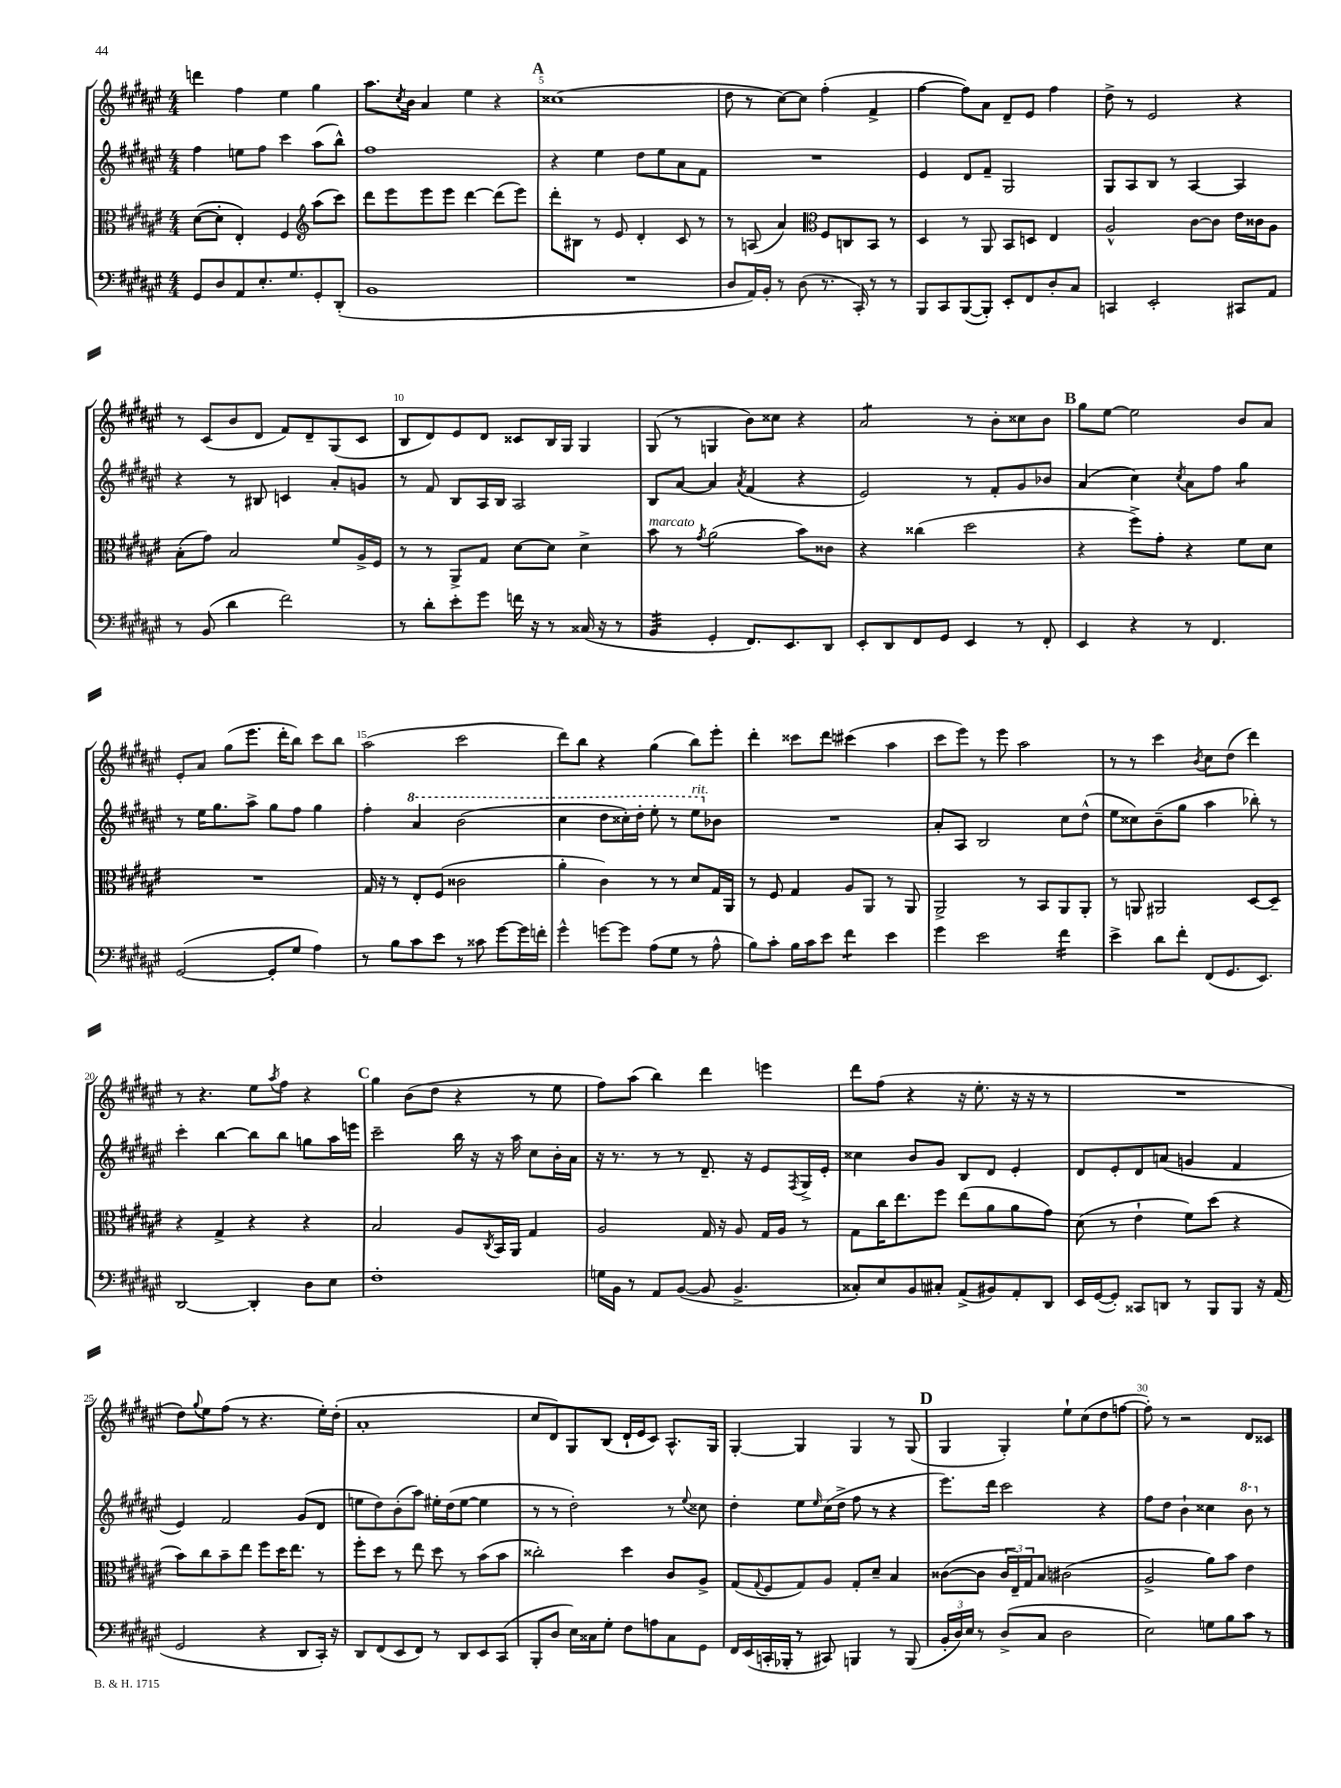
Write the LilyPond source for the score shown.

<<
\new StaffGroup <<
\new Staff = "s0" {
    \clef treble \key fis \major \numericTimeSignature \time 4/4
    d'''4 fis''4 eis''4 gis''4 |
    ais''8. \acciaccatura { cis''8 } b'16 ais'4 eis''4 r4 |
    \mark \markup { \bold "A" } cisis''1( |
    dis''8 r8 cis''8~) cis''8 fis''4-.( fis'4-> |
    fis''4~ fis''8) ais'8 dis'8-- eis'8 fis''4 |
    dis''8-> r8 eis'2 r4 |
    r8 cis'8( b'8 dis'8 fis'8) dis'8-- gis8( cis'8 |
    b8 dis'8) eis'8 dis'8 cisis'8 b16 gis16 gis4 |
    gis8( r8 g4 b'8) cisis''8 r4 |
    ais'2:8 r8 b'8-. cisis''8 b'8 |
    \mark \markup { \bold "B" } gis''8 eis''8~ eis''2 b'8 ais'8 |
    eis'8-. ais'8 gis''8( eis'''8. dis'''16-. b''8) cis'''8 b''8 |
    ais''2( cis'''2 |
    dis'''8) b''8 r4 gis''4( b''8) eis'''8-. |
    dis'''4-. cisis'''8 dis'''8 cis'''4( ais''4 |
    cis'''8 eis'''8) r8 eis'''8 ais''2 |
    r8 r8 cis'''4 \acciaccatura { b'8 } cis''8 dis''8( dis'''4) |
    r8 r4. eis''8 \acciaccatura { ais''8 } fis''8 r4 |
    \mark \markup { \bold "C" } gis''4 b'8( dis''8 r4 r8 eis''8 |
    fis''8) ais''8( b''4) dis'''4 e'''4 |
    dis'''8 fis''8( r4 r16 eis''8.-. r16 r16 r8 |
    R1 |
    dis''8) \appoggiatura { gis''8 } eis''8 fis''8( r8 r4. eis''16-.) dis''16-.( |
    ais'1-. |
    cis''8 dis'8) gis8 b8( dis'16-! eis'16 cis'8) ais8.-^ gis16 |
    gis4~-. gis4 gis4 r8 gis8( |
    \mark \markup { \bold "D" } gis4 gis4-.) eis''8-! cis''8( dis''8 f''8~ |
    f''8-.) r8 r2 dis'8 cisis'8 \bar "|." |
}
\new Staff = "s1" {
    \clef treble \key fis \major \numericTimeSignature \time 4/4
    fis''4 e''8 fis''8 cis'''4 ais''8( b''8-^) |
    fis''1 |
    \mark \markup { \bold "A" } r4 eis''4 dis''8 eis''8 ais'8 fis'8 |
    R1 |
    eis'4 dis'8 fis'8-- gis2 |
    gis8 ais8 b8 r8 ais4~ ais4 |
    r4 r8 bis8 c'4 ais'8-. g'8 |
    r8 fis'8 b8 ais16 b16 ais2 |
    b8 ais'8~ ais'4 \acciaccatura { ais'8 } fis'4( r4 |
    eis'2) r8 fis'8-. gis'8 bes'8 |
    \mark \markup { \bold "B" } ais'4( cis''4) \acciaccatura { cis''8 } ais'8 fis''8 gis''4:8 |
    r8 eis''16 gis''8. ais''8-> gis''8 fis''8 gis''4 |
    fis''4-. \ottava #1 ais''4 b''2( |
    cis'''4 dis'''8 cisis'''16-.) dis'''16-. eis'''8-. r8 eis'''8^\markup { \italic "rit." } \ottava #0 bes'8 |
    R1 |
    ais'8-. ais8 b2 cis''8 dis''8-^( |
    eis''8 cisis''8) b'8--( gis''8 ais''4 bes''8-.) r8 |
    cis'''4-. b''4~ b''8 b''8 g''8 ais''16 e'''16 |
    \mark \markup { \bold "C" } cis'''2-- b''16 r16 r16 ais''16 cis''8 b'16-. ais'16 |
    r16 r8. r8 r8 dis'8.-- r16 eis'8 \acciaccatura { fis8 } gis16-> eis'16-. |
    cisis''4 b'8 gis'8 b8 dis'8 eis'4-. |
    dis'8 eis'8-. dis'8 a'8( g'4 fis'4 |
    eis'4) fis'2 gis'8( dis'8 |
    e''8 dis''8) b'8-.( ais''8) eis''16-. dis''16( eis''8~ eis''4 |
    r8 r8 dis''2-.) r8 \appoggiatura { eis''8 } cisis''8 |
    dis''4-. eis''8 \grace { eis''16 } cis''16( dis''16-> fis''8 r8 r4 |
    \mark \markup { \bold "D" } eis'''8.) dis'''16 cis'''2 r4 |
    fis''8 dis''8 b'4-! cisis''4 \ottava #1 b''8 \ottava #0 r8 \bar "|." |
}
\new Staff = "s2" {
    \clef alto \key fis \major \numericTimeSignature \time 4/4
    dis'8~( dis'8-. eis4-.) fis4 \clef treble ais''8( cis'''8) |
    dis'''8 eis'''8 eis'''8 eis'''8 dis'''4~ dis'''8( eis'''8) |
    \mark \markup { \bold "A" } dis'''8-. bis8 r8 eis'8 dis'4-. cis'8 r8 |
    r8 a8( ais'4) \clef alto fis8 c8 b,8 r8 |
    dis4 r8 ais,8 b,8 d8 eis4 |
    ais2-^ cis'8~ cis'8 eis'16 cisis'16 ais8 |
    b8-.( gis'8) b2 fis'8 ais16-> fis16 |
    r8 r8 ais,8-> gis8 dis'8~ dis'8 dis'4-> |
    b'8^\markup { \italic "marcato" } r8 \acciaccatura { gis'8 } ais'2( b'8) cisis'8 |
    r4 cisis''4( dis''2 |
    \mark \markup { \bold "B" } r4 fis''8->) gis'8-. r4 fis'8 dis'8 |
    R1 |
    gis16 r16 r8 eis8-. fis8( cisis'2 |
    ais'4-. cis'4) r8 r8 dis'8 gis16 ais,16 |
    r8 fis8 gis4 ais8 ais,8 r8 ais,8 |
    ais,2-> r8 b,8 ais,8 ais,8-. |
    r8 a,8 ais,2 dis8~ dis8-- |
    r4 gis4-> r4 r4 |
    \mark \markup { \bold "C" } b2 ais8 \acciaccatura { cis8 } b,16 ais,16 gis4 |
    ais2 gis16 r16 ais8 gis16 ais16 r8 |
    gis8 cis''16 eis''8. fis''8 eis''8( ais'8 ais'8 gis'8) |
    dis'8( r8 eis'4-! fis'8) dis''8( r4 |
    b'8) cis''8 b'8-- eis''8 fis''8 dis''16 eis''8. r8 |
    fis''8-. dis''8 r8 eis''8 dis''8 r8 b'8( b'8 |
    cisis''2-.) dis''4 cis'8 ais8-> |
    gis8( \appoggiatura { gis8 } fis8 gis8) ais8 gis8-. dis'8-- b4 |
    \mark \markup { \bold "D" } cisis'8~( cisis'8 \tuplet 3/2 { cisis'16 eis16--) gis16 } b8 cis'2( |
    ais2-> ais'8) b'8 eis'4 \bar "|." |
}
\new Staff = "s3" {
    \clef bass \key fis \major \numericTimeSignature \time 4/4
    gis,8 dis8 ais,8 eis8.-. gis8. gis,8-. dis,8-.( |
    b,1 |
    \mark \markup { \bold "A" } R1 |
    dis8 ais,16) b,16-. r8 dis8( r8. cis,16-.) r8 r8 |
    b,,8 cis,8 b,,8~( b,,8-.) eis,8-. fis,8 dis8-. cis8 |
    c,4 eis,2-. cis,8 ais,8 |
    r8 b,8( dis'4 fis'2) |
    r8 dis'8-. eis'8-. gis'8 f'16 r16 r8 cisis16( r16 r8 |
    b,4:32 gis,4-. fis,8.) eis,8. dis,8 |
    eis,8-. dis,8 fis,8 gis,8 eis,4 r8 fis,8-. |
    \mark \markup { \bold "B" } eis,4 r4 r8 fis,4. |
    gis,2~( gis,8-. gis8 ais4) |
    r8 b8 cis'8 eis'8 r8 cisis'8 gis'8~ gis'16 f'16-. |
    gis'4-^ g'8~ g'8 ais8( gis8 r8 ais8-^ |
    b8) cis'8-. b16 cis'16 eis'8 fis'4:8 eis'4 |
    gis'4 eis'2 fis'4:16 |
    eis'4-> dis'8 fis'8-. fis,8( gis,8. eis,8.) |
    dis,2~ dis,4-. dis8 eis8 |
    \mark \markup { \bold "C" } fis1-. |
    g16 b,16 r8 ais,8 b,8~( b,8 b,4.-> |
    cisis8-.) eis8 b,8 cis8-. ais,8->( bis,8) ais,8-. dis,8 |
    eis,16 gis,16~( gis,8-.) cisis,8 d,8 r8 b,,8 b,,8 r16 ais,16( |
    gis,2 r4 dis,8 cis,16-.) r16 |
    dis,8 fis,8( eis,8 fis,8) r8 dis,8 eis,8 cis,8( |
    b,,8-. dis8 eis16) cisis16 gis8-. fis8 a8 cisis8 gis,8 |
    fis,16 eis,16( c,16-. bes,,16-. r8 cis,8) b,,4 r8 b,,8( |
    \mark \markup { \bold "D" } \tuplet 3/2 { b,16-. dis16) eis16 } r8 dis8->( cis8 dis2 |
    eis2) g8 b8 cis'8 r8 \bar "|." |
}
>>
>>
\layout { \context { \Score currentBarNumber = #3 \override BarNumber.break-visibility = ##(#f #t #t) barNumberVisibility = #(every-nth-bar-number-visible 5) } }
